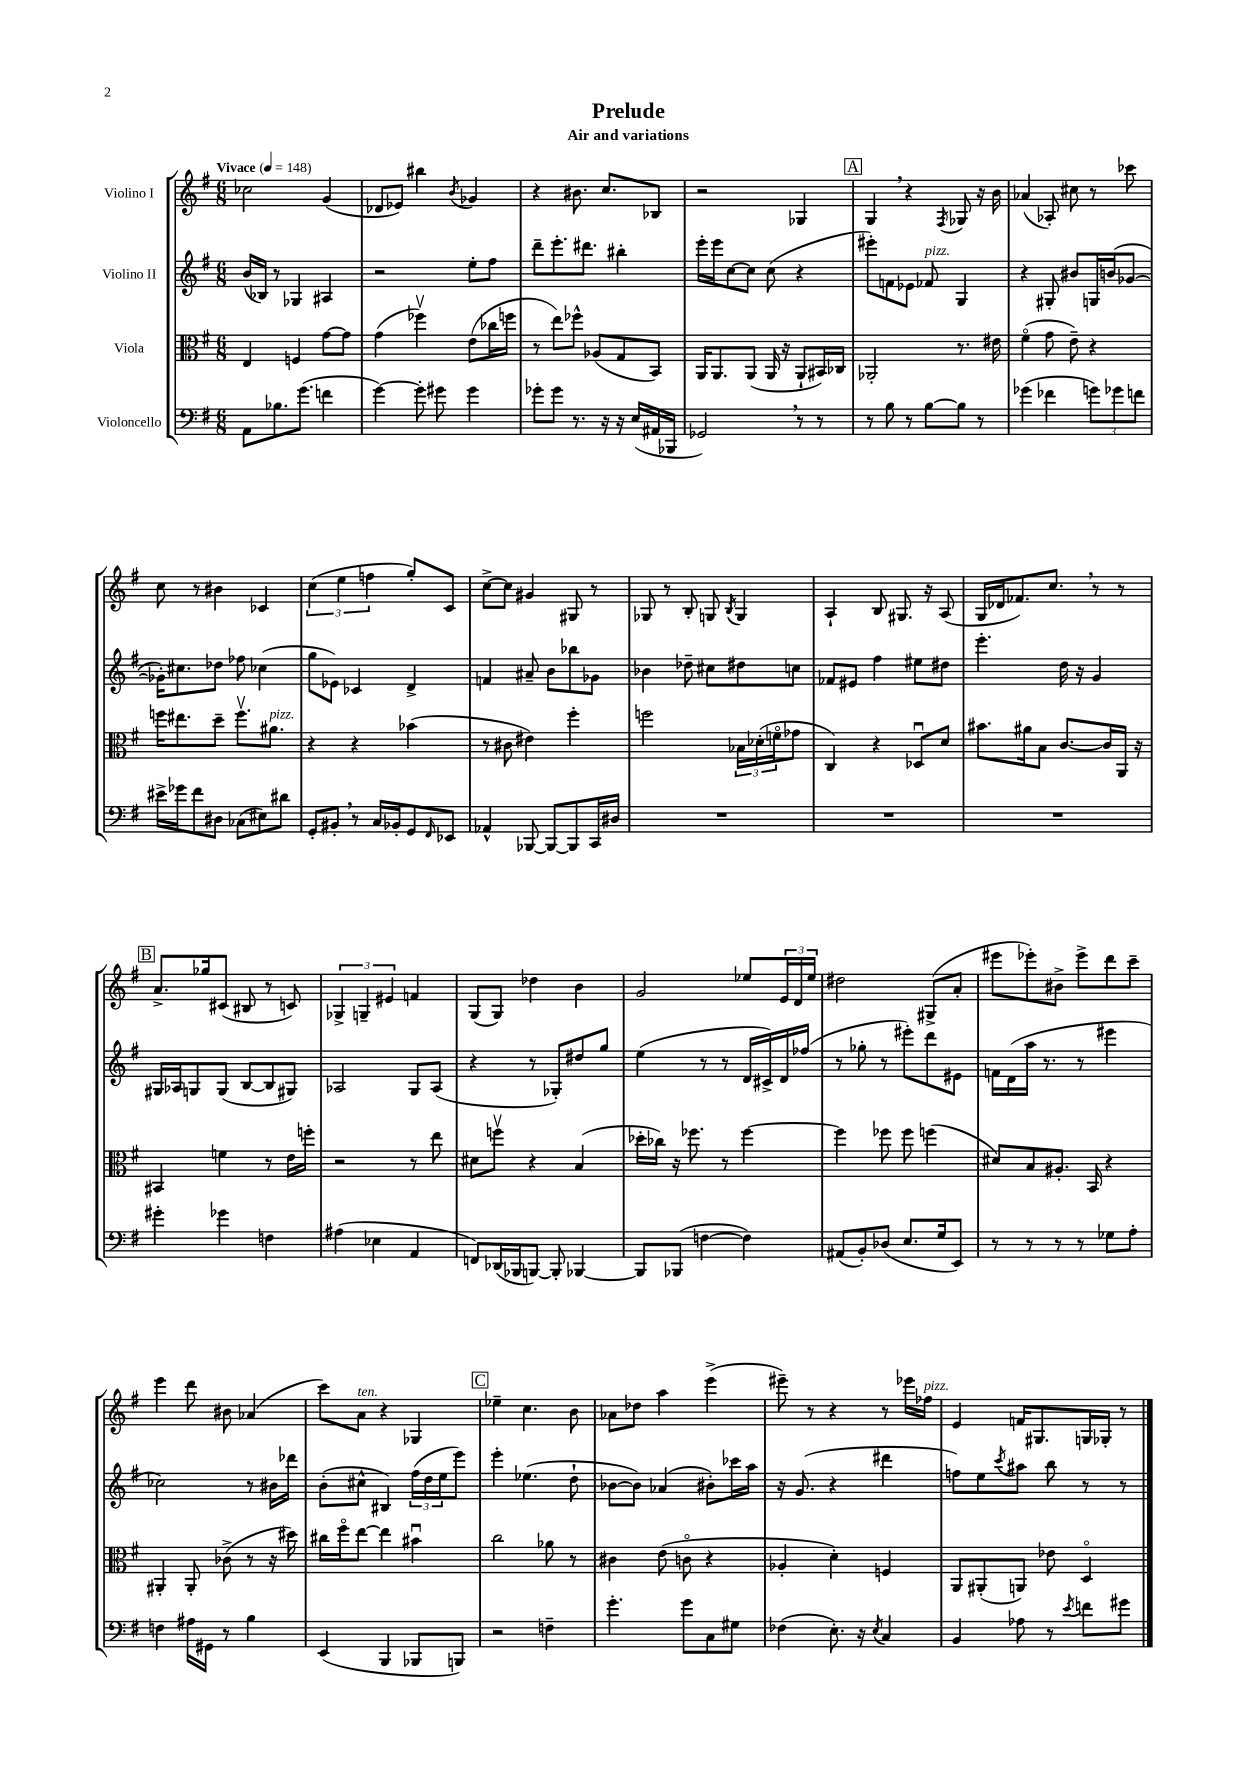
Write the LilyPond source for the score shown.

\header { title = "Prelude" subtitle = "Air and variations" }
<<
\new StaffGroup <<
\new Staff = "s0" \with { instrumentName = "Violino I" } {
    \clef treble \key g \major \numericTimeSignature \time 6/8 \tempo "Vivace" 4 = 148
    ces''2 g'4( |
    des'8 ees'8) bis''4 \acciaccatura { b'8 } ges'4 |
    r4 bis'8. c''8. bes8 |
    r2 ges4 |
    \mark \markup { \box "A" } g4 \breathe r4 \acciaccatura { fis8 } ges8 r16 b'16 |
    aes'4( aes8-.) cis''8 r8 ces'''8 |
    c''8 r8 bis'4 ces'4 |
    \tuplet 3/2 { c''4( e''4 f''4 } g''8-.) c'8 |
    c''8~-> c''8 gis'4 gis8 r8 |
    ges8 r8 b8-. g8 \acciaccatura { b8 } g4 |
    a4-! b8 gis8. r16 a8( |
    g16 des'16 fes'8.) c''8. \breathe r8 r8 |
    \mark \markup { \box "B" } a'8.-> ges''16 cis'8( bis8 r8 c'8) |
    \tuplet 3/2 { ges4-> g4-- eis'4 } f'4 |
    g8( g8) des''4 b'4 |
    g'2 ees''8 \tuplet 3/2 { e'16 d'16 ees''16 } |
    dis''2 gis8->( a'8-. |
    eis'''8 ees'''8-.) bis'8-> ees'''8-> d'''8 c'''8-- |
    e'''4 d'''8 bis'8 aes'4( |
    c'''8) a'8^\markup { \italic "ten." } r4 ges4 |
    \mark \markup { \box "C" } ees''4-- c''4. b'8 |
    aes'8 des''8 a''4 e'''4->( |
    eis'''8--) r8 r4 r8 ees'''16 fes''16^\markup { \italic "pizz." } |
    e'4 f'16 gis8. g16 ges16-. r8 \bar "|." |
}
\new Staff = "s1" \with { instrumentName = "Violino II" } {
    \clef treble \key g \major \numericTimeSignature \time 6/8
    b'16( bes16) r8 ges4 ais4 |
    r2 e''8-. fis''8 |
    d'''8-- e'''8.-. dis'''8. bis''4-. |
    e'''16-. e'''16 c''8~ c''8 c''8( r4 |
    \mark \markup { \box "A" } eis'''8-.) f'8 ees'8 fes'8^\markup { \italic "pizz." } g4 |
    r4 gis8-. bis'8 g16 b'16( ges'8~ |
    ges'16-.) cis''8. des''8 fes''8 ces''4( |
    g''8 ees'8) ces'4 d'4-> |
    f'4 ais'8-- b'8 bes''8 ges'8 |
    bes'4 des''8-- cis''8 dis''8 c''8 |
    fes'8 eis'8 fis''4 eis''8 dis''8 |
    e'''4.-. d''16 r16 g'4 |
    \mark \markup { \box "B" } gis16 aes16 g8 g8( b8~ b8 gis8) |
    aes2 g8 aes8( |
    r4 r8 ges8-.) dis''8 g''8 |
    e''4( r8 r8 d'16 cis'16->) d'16 fes''16( |
    r8 ges''8-. r8 eis'''8-.) d'''8 eis'8 |
    f'16 d'16( a''16 r8. r8 eis'''4 |
    ces''2) r8 bis'16 des'''16 |
    b'8-.( cis''8-^ bis4) \tuplet 3/2 { fis''16( d''16 e''16 } e'''8) |
    \mark \markup { \box "C" } e'''4-. ees''4.( d''8-! |
    bes'8~ bes'8) aes'4( bis'8-.) ces'''16 a''16 |
    r16 g'8.( r4 dis'''4 |
    f''8) e''8 \acciaccatura { c'''8 } ais''8 b''8 r8 r8 \bar "|." |
}
\new Staff = "s2" \with { instrumentName = "Viola" } {
    \clef alto \key g \major \numericTimeSignature \time 6/8
    e4 f4 g'8~ g'8 |
    g'4( fes''4\upbow) e'8( ces''16 f''16 |
    r8 e''8) fes''8-^ aes8( g8 b,8) |
    a,16 a,8. a,8( a,16 r16 a,8-! bis,16) ces16 |
    \mark \markup { \box "A" } aes,2-. r8. eis'16 |
    fis'4\flageolet( g'8 e'8--) r4 |
    f''16 eis''8. d''8-- f''8.\upbow ais'8.^\markup { \italic "pizz." } |
    r4 r4 bes'4( |
    r8 cis'8 eis'4) fis''4-. |
    f''2 \tuplet 3/2 { bes16 des'16-.( f'16\flageolet } ges'8 |
    c4) r4 des8\downbow d'8 |
    bis'8. ais'16 b8 c'8.~ c'16 a,16 r16 |
    \mark \markup { \box "B" } bis,4 f'4 r8 e'16 f''16-. |
    r2 r8 e''8 |
    dis'8 f''8\upbow r4 b4( |
    des''16-. ces''16) r16 fes''8. r8 fes''4~ |
    fes''4 fes''8 fes''8 f''4( |
    dis'8) b8 ais8.-. b,16 r4 |
    ais,4-. ais,8-. ces'8->( r8 r16 dis''16) |
    cis''16 fis''16\flageolet e''8~ e''4 bis'4\downbow |
    \mark \markup { \box "C" } c''2 aes'8 r8 |
    cis'4 e'8( c'8\flageolet r4 |
    aes4-. d'4-.) f4 |
    a,8 ais,8-.( a,8) ees'8 d4\flageolet \bar "|." |
}
\new Staff = "s3" \with { instrumentName = "Violoncello" } {
    \clef bass \key g \major \numericTimeSignature \time 6/8
    a,8 bes8. g'8.( f'4 |
    g'4~) g'8-. gis'8 gis'4 |
    ges'8-. ges'8 r8. r16 r16 e16( ais,16 bes,,16 |
    ges,2) \breathe r8 r8 |
    \mark \markup { \box "A" } r8 b8 r8 b8~ b8 r8 |
    ges'4( fes'4 \tuplet 3/2 { g'8) ges'8 f'8 } |
    eis'16-> ges'16 fis'8 dis8 ces8( eis8) dis'8 |
    g,8-. bis,8-. \breathe r8 c16 bes,16-. g,8 \grace { fis,16 } ees,8 |
    aes,4-^ bes,,8~ bes,,8~ bes,,8 c,16 dis16 |
    R2. |
    R2. |
    R2. |
    \mark \markup { \box "B" } gis'4-. ges'4 f4 |
    ais4( ees4 a,4 |
    f,8) des,16( bes,,16 b,,8~) b,,8-. bes,,4~ |
    bes,,8 bes,,8( f4~ f4) |
    ais,8( b,8-.) des8( e8. g16 e,8) |
    r8 r8 r8 r8 ges8 a8-. |
    f4 ais16 gis,16 r8 b4 |
    e,4( b,,4 bes,,8 b,,8) |
    \mark \markup { \box "C" } r2 f4-- |
    g'4.-. g'8 c8 gis8 |
    fes4( e8.-.) r16 \acciaccatura { e8 } c4 |
    b,4 aes8 r8 \acciaccatura { e'8 } f'8 gis'8 \bar "|." |
}
>>
>>
\layout { \context { \Score \remove "Bar_number_engraver" } }
